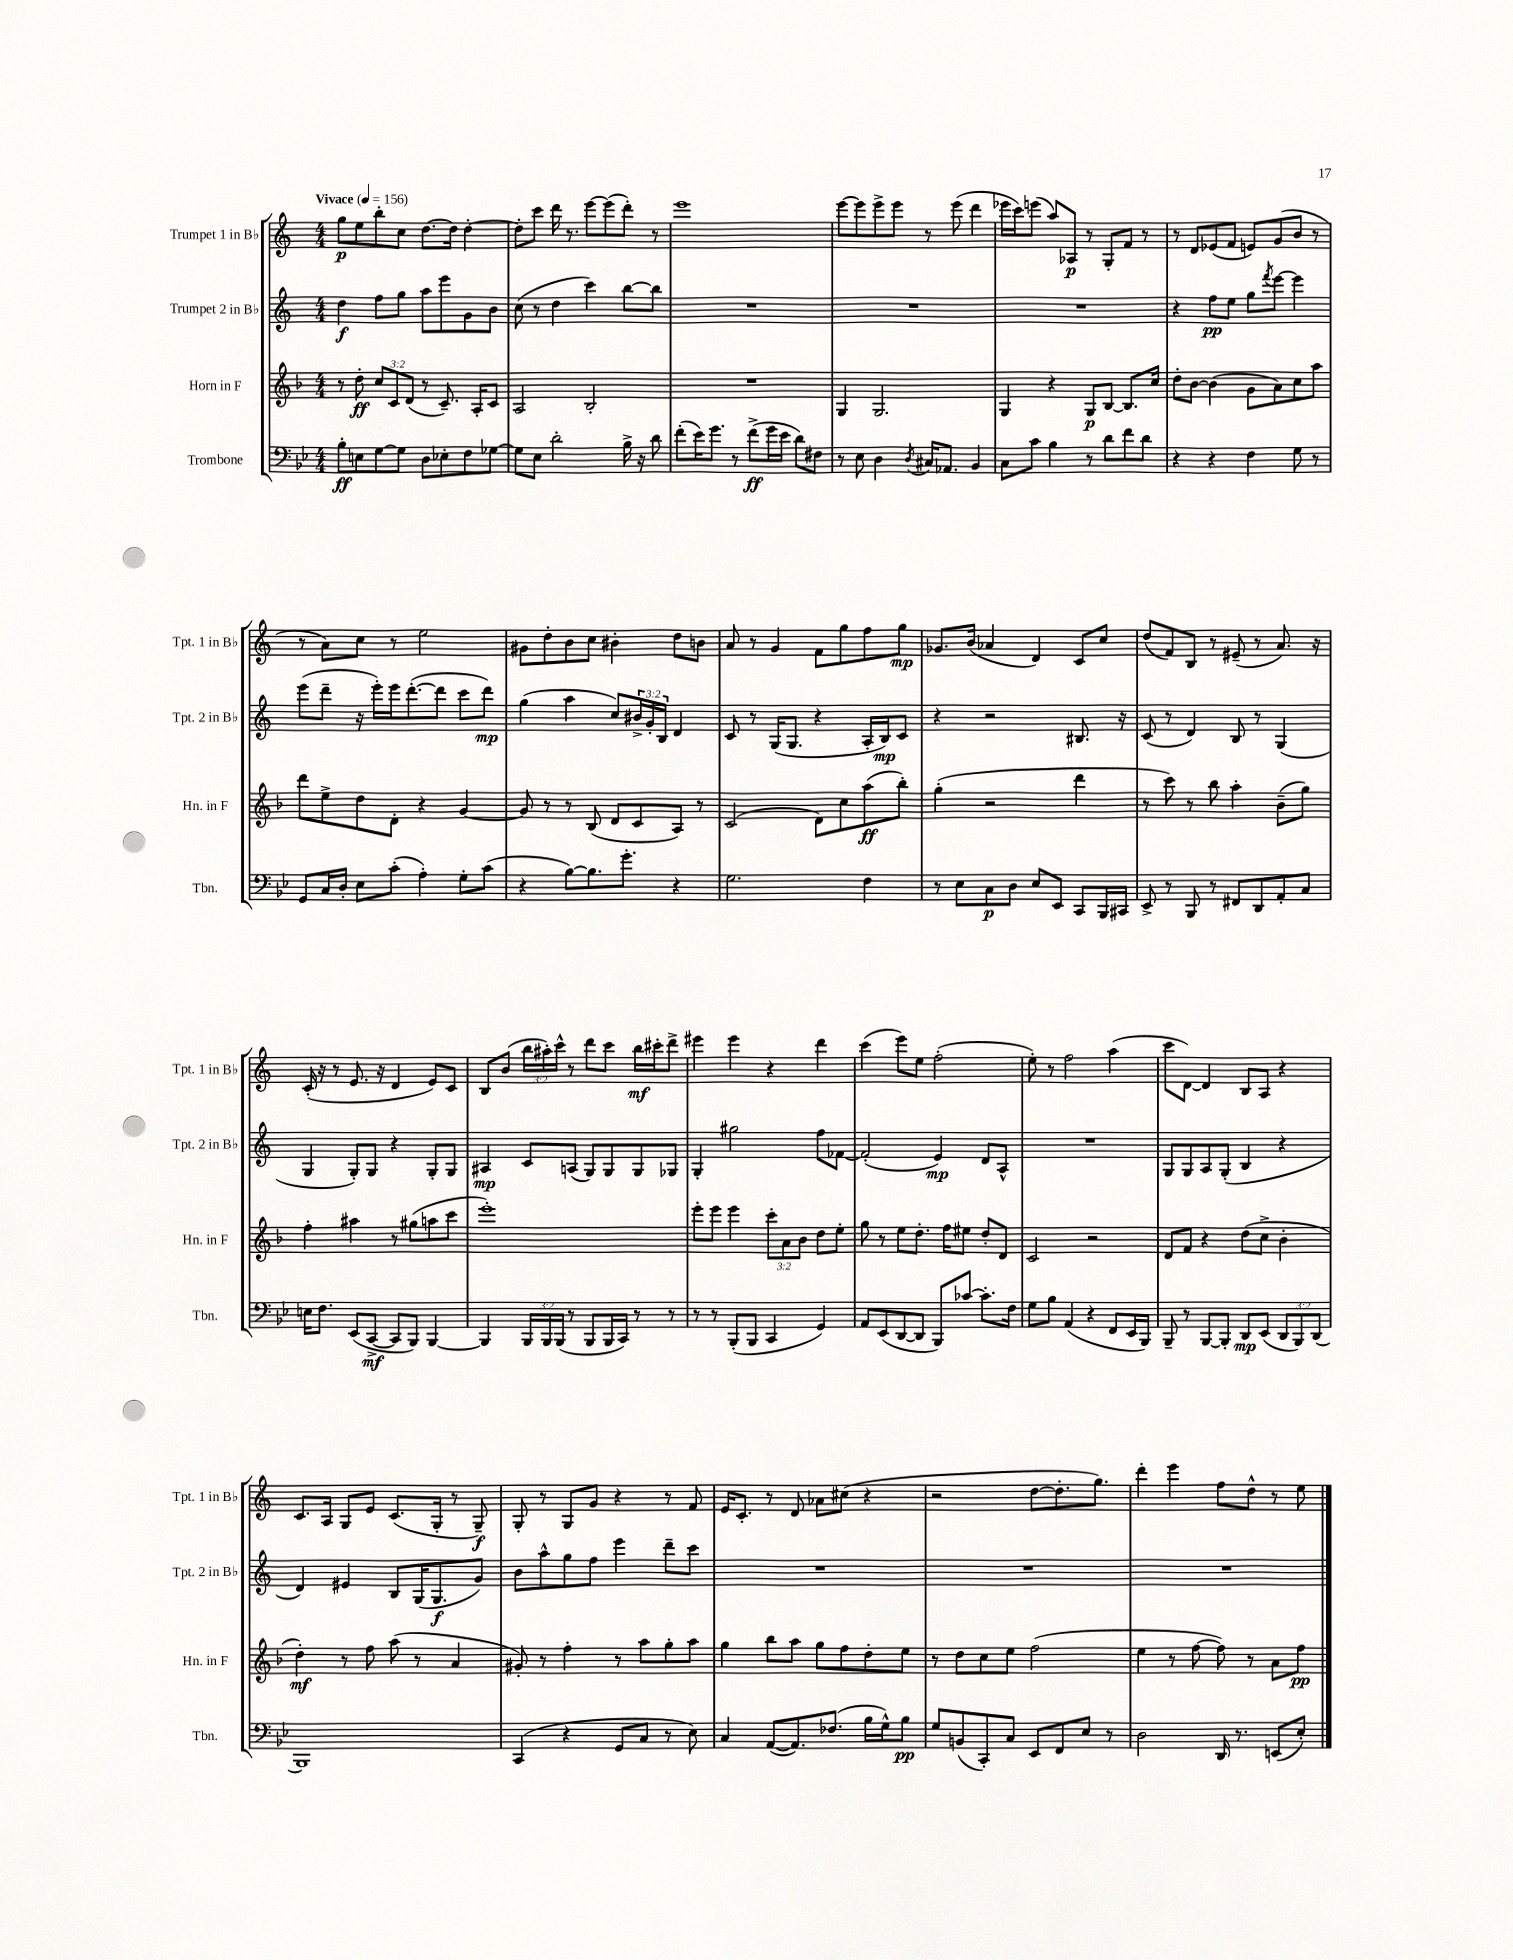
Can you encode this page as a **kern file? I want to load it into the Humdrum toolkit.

**kern	**kern	**kern	**kern
*staff4	*staff3	*staff2	*staff1
*clefF4	*clefG2	*clefG2	*clefG2
*k[b-e-]	*k[b-]	*k[]	*k[]
*M4/4	*M4/4	*M4/4	*M4/4
*MM156	*MM156	*MM156	*MM156
8B-'\L	8r	4dd\	8gg\L
8E\	8dd'\	.	8ee\
[8G\	12cc/L	8ff\L	8bb'\
.	12c/	.	.
8G\]J	.	8gg\J	8cc\J
.	(12d/J	.	.
8D\L	8r	8aa\L	[8.dd\L
8E-'\	8.c~/)	8eee\	.
.	.	.	16dd\]Jk
8F\	.	8g\	[4dd'\
.	16A'/LK	.	.
[8G-\J	8c/J	8b\J	.
=	=	=	=
8G-\]L	2A/	(8cc\	8dd'\]L
8E-\J	.	8r	8ccc\J
2d'\	.	4dd\	16ddd\
.	.	.	8.r
.	2B-'/	4ccc\)	[8eee\L
.	.	.	(8eee\]
16B-^\	.	[8bb\L	8ddd'\J)
16r	.	.	.
8d\	.	8bb\]J	8r
=	=	=	=
(8f'\L	1r	1r	1eee
16e-\K)	.	.	.
8.g\J	.	.	.
8r	.	.	.
(8f^\L	.	.	.
16g\L	.	.	.
16e-\JJ	.	.	.
8d\L)	.	.	.
8F#\J	.	.	.
=	=	=	=
8r	4G/	1r	[8eee\L
8E-\	.	.	8eee\]
4D\	2.G/	.	8eee^\
.	.	.	8eee\J
8qD/	.	.	.
16C#/LK	.	.	8r
8.AA-/J	.	.	.
.	.	.	(8eee\
4BB-/	.	.	4ddd\
=	=	=	=
8C\L	4G/	1r	16eee-\LL
.	.	.	16ccc\J)
8c\J	.	.	(8eee\J
4B-\	4r	.	8aa/L)
.	.	.	8A-/J
8r	8G/L	.	8r
8d\L	[8B-/J	.	8G'/L
8f\	8.B-/]L	.	8f/J
8d\J	.	.	8r
.	16cc/Jk	.	.
=	=	=	=
4r	8dd'\L	4r	8r
.	[8b-\J	.	8d/L
4r	(4b-\]	8ff\L	(8e-/
.	.	8ee\J	8f/J
4F\	8g\L	8gg\L	8e/L)
.	.	8qfff/	.
.	8a\)	[8eee\J	(8g/
8G\	8cc\	4eee\]	8b/J
8r	8aa\J	.	8r
=	=	=	=
8GG/L	8ddd\L	(8eee\L	8r
16C/L	8ee^\	8ddd~\J	8a\L)
16D'/JJ	.	.	.
8E-\L	8dd\	16r	8cc\J
.	.	16eee'\LL)	.
(8c'\J	8d'\J	16eee\J	8r
.	.	([8.ddd'\	.
4A'\)	4r	.	2ee\
.	.	8ddd\]J	.
8G'\L	[4g/	8ccc\L	.
(8c\J	.	8ddd\J)	.
=	=	=	=
4r	8g/]	(4gg\	8g#\L
.	8r	.	8dd'\
[8B-\L)	8r	4aa\	8b\
8.B-\]	(8B-/	.	8cc\J
.	8d/L	8cc/L)	4b#'\
8.g'\J	.	.	.
.	8c/	24b#^/L	.
.	.	24g'/	.
.	.	24B/JJ	.
4r	8A/J)	4d/	8dd\L
.	8r	.	8b\J
=	=	=	=
2.G\	(2c/	8c/	8a/
.	.	8r	8r
.	.	(16G/LK	4g/
.	.	8.G/J	.
.	8d\L)	4r	8f\L
.	8cc\	.	8gg\
4F\	(8aa\	16A'/LL	8ff\
.	.	16B/J)	.
.	8bb-'\J)	8c/J	8gg\J
=	=	=	=
8r	(4gg'\	4r	8.g-/L
8E-\L	.	.	.
.	.	.	(16b/Jk
8C\	2r	2r	4a-/
8D\J	.	.	.
8E-/L	.	.	4d/)
8EE-/J	.	.	.
8CC/L	4ddd\	8.B#/	8c/L
16BBB-/L	.	.	8cc/J
16CC#/JJ	.	16r	.
=	=	=	=
8EE-^/	8r	(8c/	(8dd/L
8r	8ccc\)	8r	8f/)
8BBB-/	8r	4d/)	8B/J
8r	8bb-\	.	8r
8FF#/L	4aa'\	8B/	(8e#~/
8DD/	.	8r	8r
8AA'/	(8b-~\L	(4G/	8.a/)
8C/J	8gg\J)	.	.
.	.	.	16r
=	=	=	=
16E\LK	4ff'\	4G/	(16c'/
8.F\J	.	.	16r
.	.	.	8r
(8EE-/L	4aa#\	8G'/L)	8.e/
[8CC^/J	.	8G/J	.
.	.	.	16r
8CC/]L	8r	4r	4d/
8BBB-/J)	(8gg#\L	.	.
[4BBB-/	8aa\	8G'/L	8e/L)
.	8ccc\J	8G/J	8c/J
=	=	=	=
4BBB-/]	1eee')	4A#/	8B/L
.	.	.	(8b/J
24BBB-/LL	.	8c/L	24bb\LL
24BBB-/	.	.	24aa#'\)
(24BBB-/JJ	.	.	24ccc^^\JJ
8r	.	(8A/J	8r
8BBB-/L	.	8G/L)	8ddd\L
16BBB-/L	.	8G/	8ccc\J
16CC/JJ)	.	.	.
8r	.	8G/	16bb\LL
.	.	.	16ccc#'\J
8r	.	8G-/J	8ddd^\J
=	=	=	=
8r	8eee'\L	4G'/	4eee#\
8r	8eee\J	.	.
(8BBB-'/L	4eee\	2gg#\	4eee#\
8BBB-/J	.	.	.
4CC/	12ccc'\L	.	4r
.	12a\	.	.
.	12b-\J	.	.
4GG/)	8dd\L	8ff\L	4ddd\
.	8ee'\J	[8f-\J	.
=	=	=	=
8AA/L	8gg\	(2f-'/]	(4ccc\
(8EE-/	8r	.	.
[8DD/	8ee\L	.	8eee\L)
8DD/]J	8.dd'\J	.	8ee\J
8BBB-/L)	.	4e/)	(2ff'\
.	16ff\LK	.	.
[8c-/J	8ee#\J	.	.
8.c-'\]L	8dd'/L	8d/L	.
.	8d/J	8A^^/J	.
16F\Jk	.	.	.
=	=	=	=
8G\L	2c/	1r	8ee'\)
8B-\J	.	.	8r
(4AA/	.	.	2ff\
4r	2r	.	.
8FF/L	.	.	(4aa\
16EE-/L	.	.	.
16BBB-/JJ)	.	.	.
=	=	=	=
8BBB-~/	8d/L	8G/L	8ccc\L
8r	8f/J	8G/	[8d\J)
[8BBB-/L	4r	8A/	4d/]
8BBB-'/]J	.	(8G'/J	.
8DD/L	(8dd\L	4B/	8B/L
(8EE-/J	8cc^\J	.	8A/J
12DD/L	4b-'\	4r	4r
12BBB-/)	.	.	.
(12DD/J	.	.	.
=	=	=	=
1BBB-)	4dd'\)	4d/)	8.c/L
.	.	.	16A/Jk
.	8r	4e#/	8G/L
.	8ff\	.	8e/J
.	(8aa\	8B/L	(8.c/L
.	8r	(16G/K	.
.	.	8.G/	16G'/Jk
.	4a/	.	8r
.	.	8g/J)	8G~/)
=	=	=	=
(4CC/	8g#'/)	8b\L	8G'/
.	8r	8aa^^\	8r
4r	4ff'\	8gg\	8G/L
.	.	8ff\J	8g/J
8GG/L	8r	4eee\	4r
8C/J	8aa\L	.	.
8r	8gg'\	8ddd~\L	8r
8E-\)	8aa\J	8ccc\J	8f/
=	=	=	=
4C/	4gg\	1r	16e/LK
.	.	.	8.c'/J
([8AA/L	8bb-\L	.	8r
8.AA/])	8aa\J	.	8d/
.	8gg\L	.	8a-\L
(8.F-/J	.	.	.
.	8ff\	.	(8cc#\J
16B-\LL	8dd'\	.	4r
16G^^\J)	.	.	.
8B-\J	8ee\J	.	.
=	=	=	=
8G/L	8r	1r	2r
(8BB/	8dd\L	.	.
8CC'/)	8cc\	.	.
8C/J	8ee\J	.	.
8EE-/L	(2ff\	.	[8dd\L
8FF/	.	.	8.dd'\]
8E-/J	.	.	.
.	.	.	8.gg\J)
8r	.	.	.
=	=	=	=
2D\	4ee\	1r	4ddd'\
.	8r	.	4eee\
.	[8ff\	.	.
16DD/	8ff\])	.	8ff\L
8.r	.	.	.
.	8r	.	8dd^^\J
(8EE/L	8a\L	.	8r
8E-'/J)	8ff\J	.	8ee\
==	==	==	==
*-	*-	*-	*-
